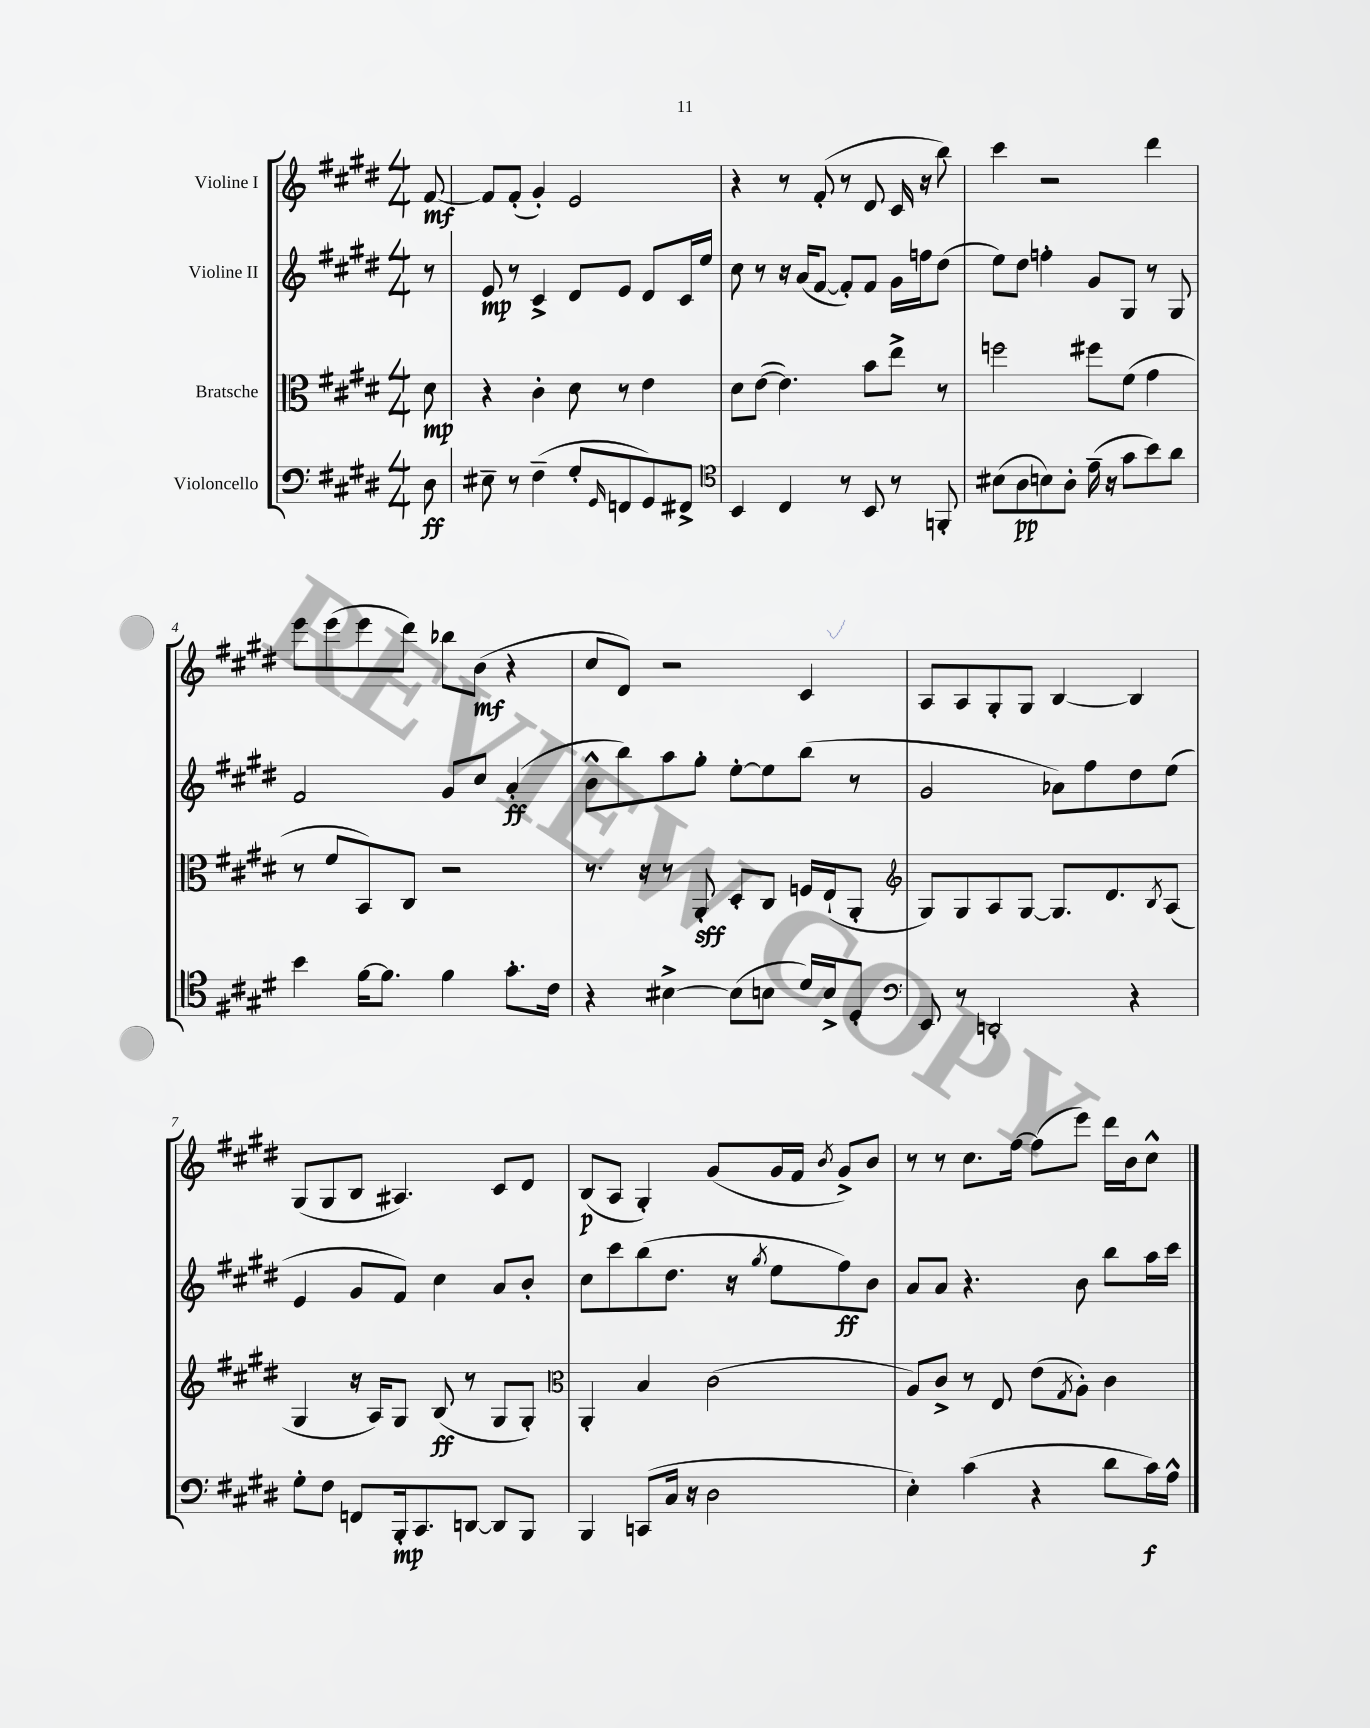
<<
\new StaffGroup <<
\new Staff = "s0" \with { instrumentName = "Violine I" } {
    \clef treble \key e \major \numericTimeSignature \time 4/4 \partial 8
    fis'8~\mf |
    fis'8 fis'8-.( gis'4-.) e'2 |
    r4 r8 fis'8-.( r8 dis'8 cis'16 r16 b''8) |
    cis'''4 r2 dis'''4 |
    e'''8 e'''8( e'''8 dis'''8) bes''8 b'8\mf( r4 |
    cis''8 dis'8) r2 cis'4 |
    a8 a8 gis8-. gis8 b4~ b4 |
    gis8( gis8 b8 ais4.) cis'8 dis'8 |
    b8\p( a8 gis4-.) gis'8( gis'16 fis'16 \acciaccatura { b'8 } gis'8->) b'8 |
    r8 r8 cis''8. fis''16~ fis''8( e'''8) dis'''16 b'16 cis''8-^ \bar "|." |
}
\new Staff = "s1" \with { instrumentName = "Violine II" } {
    \clef treble \key e \major \numericTimeSignature \time 4/4 \partial 8
    r8 |
    e'8\mp r8 cis'4-> dis'8 e'8 dis'8 cis'16 e''16 |
    cis''8 r8 r16 a'16( fis'8~ fis'8-.) fis'8 gis'16 f''16 dis''8( |
    e''8) dis''8 f''4-. gis'8 gis8 r8 gis8 |
    fis'2 gis'8 cis''8 a'4-.\ff( |
    b'8-^ b''8) a''8 gis''8-. e''8~-. e''8 b''8( r8 |
    gis'2 aes'8) fis''8 dis''8 e''8( |
    e'4 gis'8 fis'8) cis''4 a'8 b'8-. |
    cis''8 cis'''8 b''8( dis''8. r16 \acciaccatura { gis''8 } e''8 fis''8\ff) b'8 |
    a'8 a'8 r4. b'8 b''8 a''16 cis'''16 \bar "|." |
}
\new Staff = "s2" \with { instrumentName = "Bratsche" } {
    \clef alto \key e \major \numericTimeSignature \time 4/4 \partial 8
    dis'8\mp |
    r4 cis'4-. dis'8 r8 e'4 |
    dis'8 e'8~( e'4.) b'8 e''8-> r8 |
    f''2 fis''8 fis'8( gis'4 |
    r8 fis'8 b,8) cis8 r2 |
    r8. r16 r8 a,8-.\sff dis8-. cis8 f16 e16-!( a,8-. |
    \clef treble gis8) gis8 a8 gis8~ gis8. dis'8. \acciaccatura { b8 } a8( |
    gis4 r16 a16) gis8 b8\ff( r8 gis8 gis8-.) |
    \clef alto a,4-. b4 cis'2( |
    a8) cis'8-> r8 e8 e'8( \acciaccatura { gis8 } a8-.) cis'4 \bar "|." |
}
\new Staff = "s3" \with { instrumentName = "Violoncello" } {
    \clef bass \key e \major \numericTimeSignature \time 4/4 \partial 8
    dis8\ff |
    eis8-- r8 fis4--( gis8-. \grace { gis,16 } f,8 gis,8) fis,8-> |
    \clef tenor b,4 cis4 r8 b,8 r8 f,8-. |
    bis8( a8\pp b8) a8-. e'16--( r16 gis'8 b'8) a'8 |
    b'4 fis'16~ fis'8. fis'4 gis'8.-. cis'16 |
    r4 bis4~-> bis8( b8 dis'16) b16-> dis8-. |
    \clef bass e,8 r8 d,2-. r4 |
    gis8-. fis8 f,8 b,,16-.\mp cis,8. d,8~ d,8 b,,8 |
    b,,4 c,8( cis16 r16 dis2 |
    e4-.) cis'4( r4 dis'8 cis'16\f) a16-^ \bar "|." |
}
>>
>>
